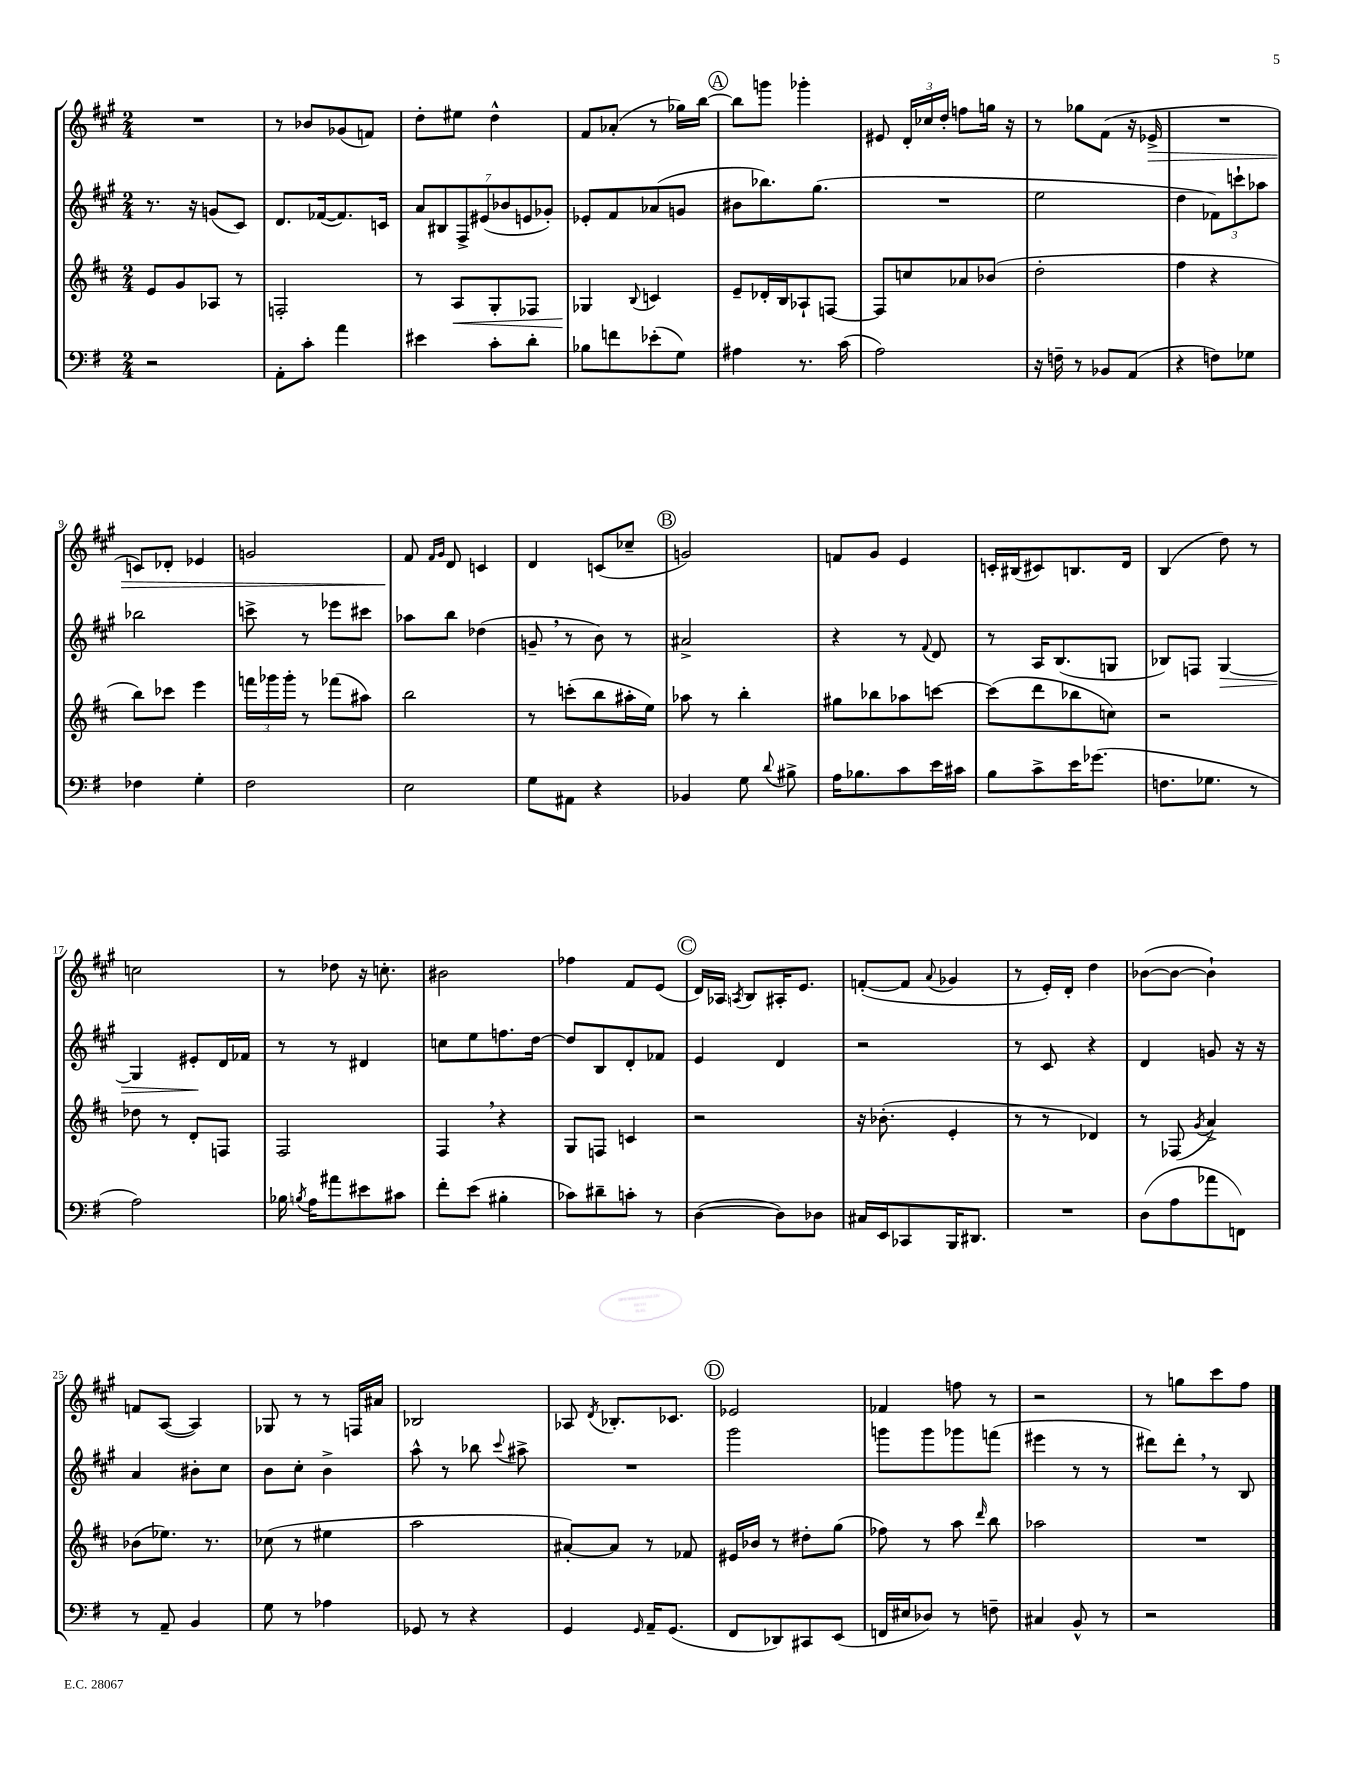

**kern	**kern	**kern	**kern
*staff4	*staff3	*staff2	*staff1
*clefF4	*clefG2	*clefG2	*clefG2
*k[f#]	*k[f#c#]	*k[f#c#g#]	*k[f#c#g#]
*M2/4	*M2/4	*M2/4	*M2/4
2r	8e/L	8.r	2r
.	8g/	.	.
.	.	16r	.
.	8A-/J	(8g/L	.
.	8r	8c#/J)	.
=	=	=	=
8AA'\L	2F'/	8.d/L	8r
8c'\J	.	.	8b-/L
.	.	([16f-/k	.
4a\	.	8.f-/])	(8g-/
.	.	.	8f/J)
.	.	16c/Jk	.
=	=	=	=
4e#\	8r	14a/L	8dd'\L
.	.	14B#/	.
.	8A/L	.	8ee#\J
.	.	14F#^/	.
.	.	(14e#/	.
8c'\L	8G'/	.	4dd^^\
.	.	14b-/	.
.	.	14e/	.
8d'\J	8F-/J	.	.
.	.	14g-'/J)	.
=	=	=	=
8B-\L	4G-/	8e-'/L	8f#/L
8f\	.	8f#/	(8a-'/J
.	8qqB/	.	.
(8e-'\	4c/	(8a-/	8r
8G\J)	.	8g/J	16gg-\LL)
.	.	.	[16bb\JJ
=	=	=	=
4A#\	8e~/L	8b#\L	8bb\]L
.	16d-'/L	8.bb-\)	8ggg\J
.	16B/J	.	.
8.r	8A-`/	.	4ggg-'\
.	.	(8.gg#\J	.
.	[8F/J	.	.
(16c\	.	.	.
=	=	=	=
2A\)	8F/]L	2r	8e#/
.	8cc/	.	24d'/LL
.	.	.	24cc-/
.	.	.	24dd'/JJ
.	8a-/	.	8ff\L
.	(8b-/J	.	16gg\Jk
.	.	.	16r
=	=	=	=
16r	2dd'\	2ee\	8r
16F~\	.	.	.
8r	.	.	8gg-\L
8BB-/L	.	.	(8f#\J
(8AA/J	.	.	16r
.	.	.	16e-^/
=	=	=	=
4r	4ff#\	4dd\	2r
8F\L)	4r	12f-\L)	.
.	.	12ccc`\	.
8G-\J	.	.	.
.	.	12aa-\J	.
=	=	=	=
4F-\	8bb\L)	2bb-\	8c/L)
.	8ccc-\J	.	8d-'/J
4G'\	4eee\	.	4e-/
=	=	=	=
2F#\	24fff\LL	8ccc^\	2g/
.	24ggg-\	.	.
.	24ggg-'\JJ	.	.
.	8r	8r	.
.	(8fff-\L	8eee-\L	.
.	8aa#\J)	8ccc#\J	.
=	=	=	=
2E\	2bb\	8aa-\L	8f#/
.	.	.	16qqf#/LL
.	.	.	16qqg#/JJ
.	.	8bb\J	8d/
.	.	(4dd-\	4c/
=	=	=	=
8G\L	8r	8g~/	4d/
8AA#\J	(8ccc'\L	8r	.
4r	8bb\	8b\)	(8c/L
.	16aa#'\L	8r	8cc-~/J
.	16ee\JJ)	.	.
=	=	=	=
4BB-/	8aa-\	2a#^/	2g/)
.	8r	.	.
8G\	4bb'\	.	.
8qqd/	.	.	.
8B#^\	.	.	.
=	=	=	=
16A\LK	8gg#\L	4r	8f/L
8.B-\	.	.	.
.	8bb-\	.	8g#/J
8c\	8aa-\	8r	4e/
.	.	8qqf#/	.
16e\L	[8ccc\J	8d/	.
16c#\JJ	.	.	.
=	=	=	=
8B\L	(8ccc\]L	8r	16c'/LL
.	.	.	(16B#/J
8c^\	8ddd\	16A/LK	8c#/)
.	.	(8.B/	.
16e\K	8bb-\	.	8.B/
(8.g-\J	.	.	.
.	8cc\J)	8G/J	.
.	.	.	16d/Jk
=	=	=	=
8.F\L	2r	8B-/L)	(4B/
.	.	8F/J	.
8.G-\J	.	.	.
.	.	[4G#/	8dd\)
8r	.	.	8r
=	=	=	=
2A\)	8dd-\	4G#/]	2cc\
.	8r	.	.
.	8d'/L	8e#'/L	.
.	8F/J	16d/L	.
.	.	16f-/JJ	.
=	=	=	=
16B-\	2F#/	8r	8r
8qB/	.	.	.
16A\LK	.	.	.
8a#\	.	8r	8dd-\
8e#\	.	4d#/	16r
.	.	.	8.cc'\
8c#\J	.	.	.
=	=	=	=
8f#'\L	4F#/	8cc\L	2b#\
(8e\J	.	8ee\	.
4B#'\	4r	8.ff\	.
.	.	[16dd\Jk	.
=	=	=	=
8c-\L)	8G/L	8dd/]L	4ff-\
8d#~\	8F/J	8B/	.
8c'\J	4c/	8d'/	8f#/L
8r	.	8f-/J	(8e/J
=	=	=	=
([4D\	2r	4e/	16d/LL)
.	.	.	16A-/JJ
.	.	.	8qA/
.	.	.	8B/L
8D\]L)	.	4d/	16A#'/K
.	.	.	8.e/J
8D-\J	.	.	.
=	=	=	=
16C#/LL	16r	2r	([8f'/L
16EE/J	(8.b-'\	.	.
8CC-/	.	.	8f/]J
.	.	.	8qqa/
16BBB/K	4e'/	.	4g-/
8.DD#/J	.	.	.
=	=	=	=
2r	8r	8r	8r
.	8r	8c#/	16e'/LL)
.	.	.	16d'/JJ
.	4d-/)	4r	4dd\
=	=	=	=
(8D\L	8r	4d/	([8b-\L
8A\	(8F-/	.	8b-\_J
.	8qg/	.	.
8a-\	4a^/)	8g/	4b-`\])
8FF\J)	.	16r	.
.	.	16r	.
=	=	=	=
8r	(8b-\L	4a/	8f/L
8AA~/	8.ee-\J)	.	([8A/J
4BB/	.	8b#'\L	4A/])
.	8.r	.	.
.	.	8cc#\J	.
=	=	=	=
8G\	(8cc-\	8b\L	8G-/
8r	8r	8cc#'\J	8r
4A-\	4ee#\	4b^\	8r
.	.	.	16F/LL
.	.	.	16a#/JJ
=	=	=	=
8GG-/	2aa\	8aa^^\	2B-/
8r	.	8r	.
4r	.	8bb-\	.
.	.	8qqccc#/	.
.	.	8aa#^\	.
=	=	=	=
4GG/	[8a#'/L)	2r	8A-/
.	.	.	8qd/
.	8a#/]J	.	8.B-'/L
16qqGG/	.	.	.
16AA~/LK	8r	.	.
(8.GG/J	.	.	8.c-/J
.	8f-/	.	.
=	=	=	=
8FF#/L	16e#/LL	2ggg#\	2e-/
.	16b-/JJ	.	.
8DD-/)	8r	.	.
8CC#/	8dd#'\L	.	.
(8EE/J	(8gg\J	.	.
=	=	=	=
16FF/LL	8ff-\)	8ggg\L	4f-/
16E#/J	.	.	.
8D-/J)	8r	8ggg\	.
8r	8aa\	8ggg-\	8ff\
.	16qqddd/	.	.
8F~\	8bb\	(8fff\J	8r
=	=	=	=
4C#/	2aa-\	4eee#\	2r
8BB^^/	.	8r	.
8r	.	8r	.
=	=	=	=
2r	2r	8ddd#\L)	8r
.	.	8ddd#'\J	8gg\L
.	.	8r	8ccc#\
.	.	8B/	8ff#\J
==	==	==	==
*-	*-	*-	*-
